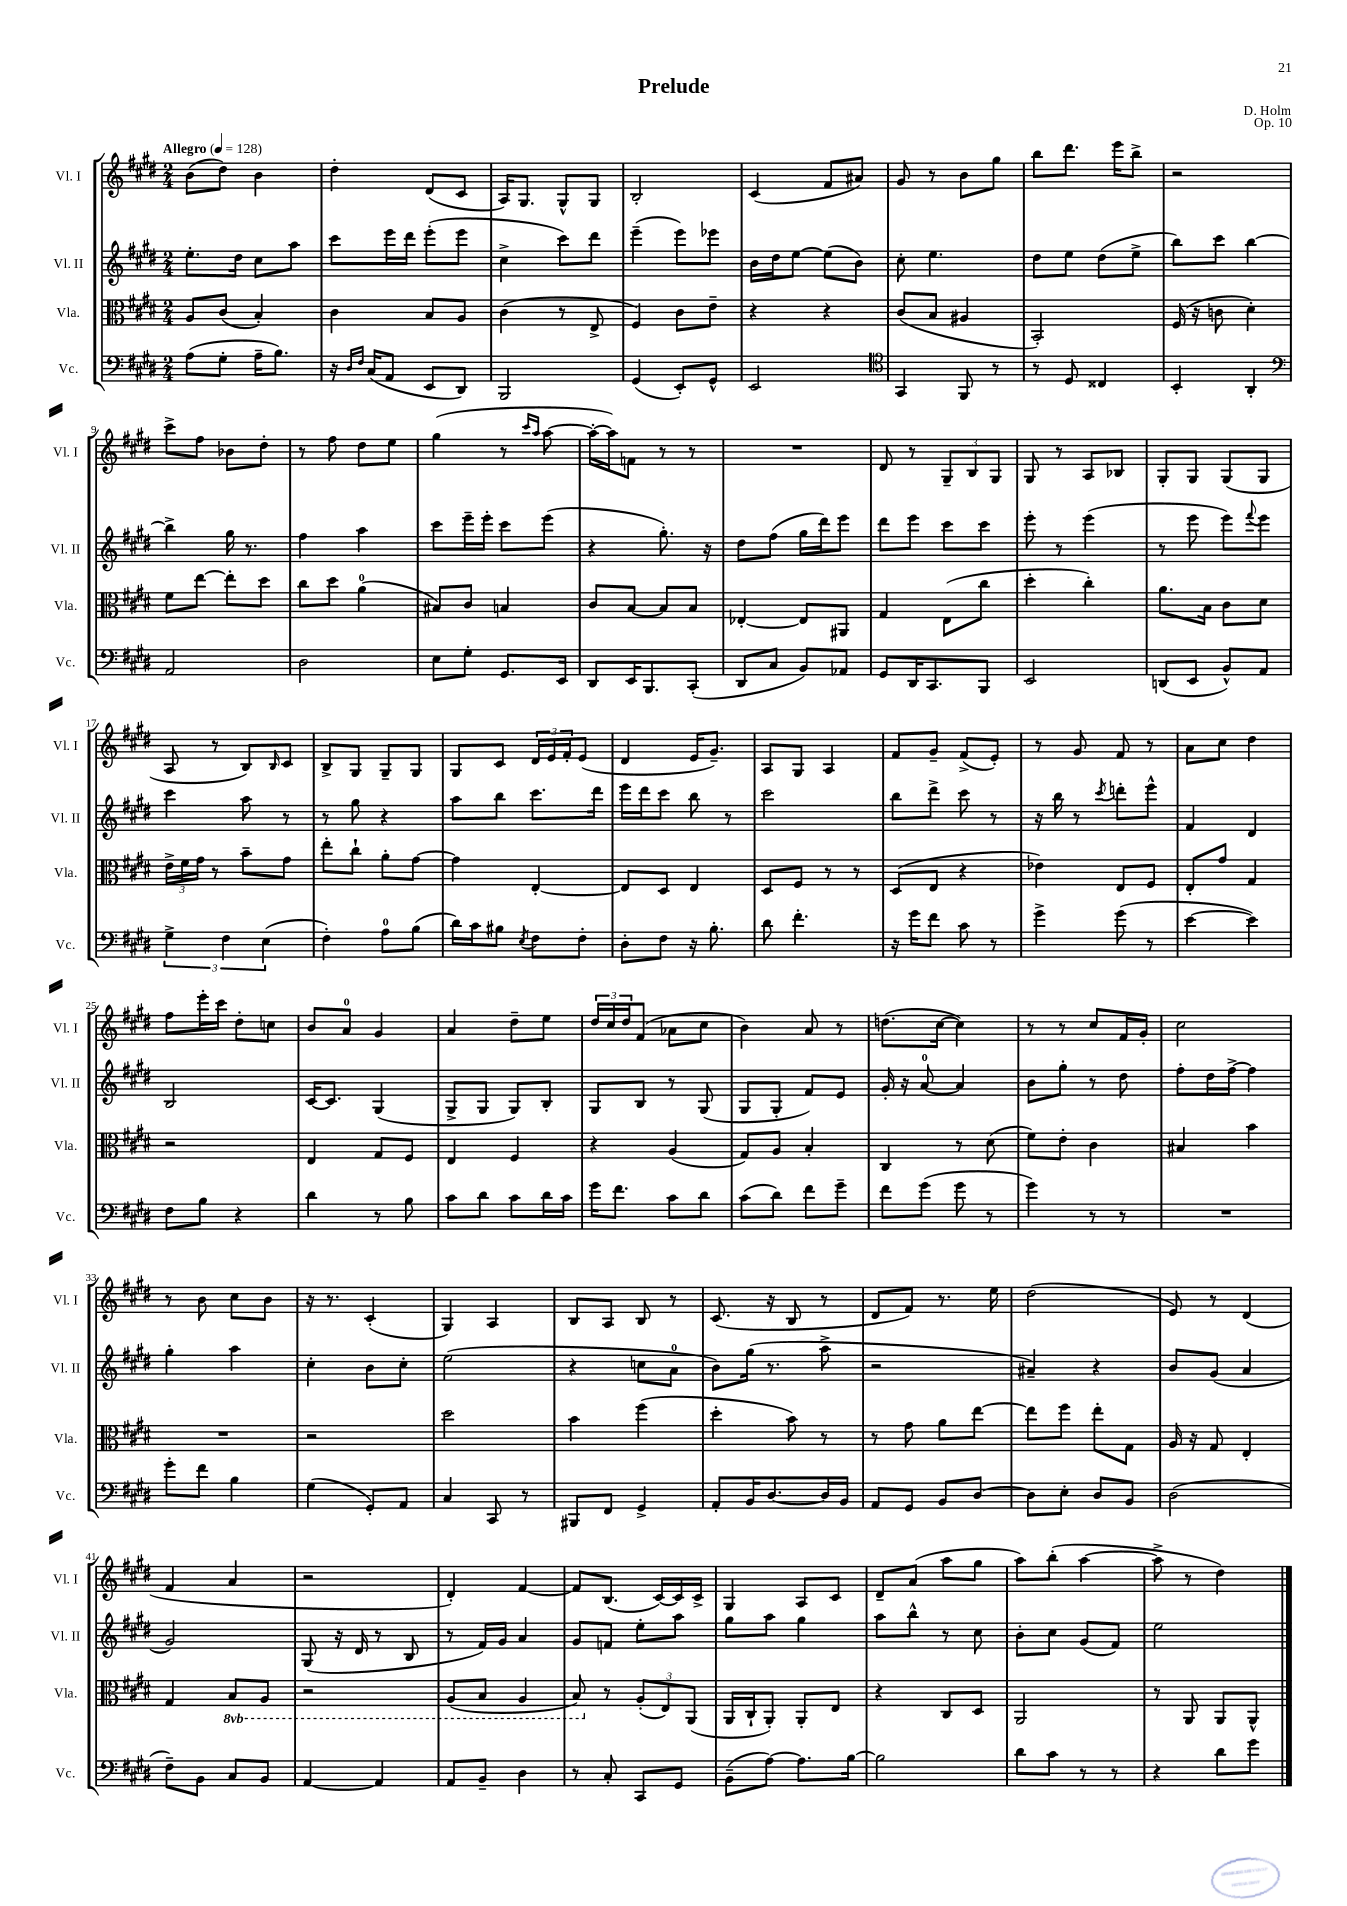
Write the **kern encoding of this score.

**kern	**kern	**kern	**kern
*staff4	*staff3	*staff2	*staff1
*clefF4	*clefC3	*clefG2	*clefG2
*k[f#c#g#d#]	*k[f#c#g#d#]	*k[f#c#g#d#]	*k[f#c#g#d#]
*M2/4	*M2/4	*M2/4	*M2/4
*MM128	*MM128	*MM128	*MM128
(8A\L	8A/L	8.ee'\L	(8b\L
8G#'\J	(8c#/J	.	8dd#\J)
.	.	16dd#\Jk	.
16A~\LK	4B'/)	8cc#\L	4b\
8.B\J)	.	.	.
.	.	8aa\J	.
=	=	=	=
16r	4c#\	8ccc#\L	4dd#'\
16qqD#/LL	.	.	.
16qqF#/JJ	.	.	.
(16C#/LK	.	.	.
8AA/J	.	16eee\L	.
.	.	16ddd#\JJ	.
8EE/L	8B/L	(8eee'\L	(8d#/L
8DD#/J)	8A/J	8eee\J	8c#/J
=	=	=	=
2BBB/	(4c#\	4cc#^\	16A/LK)
.	.	.	8.G#/J
.	8r	8ccc#\L)	8G#^^/L
.	8E^/	8ddd#\J	8G#/J
=	=	=	=
(4GG#/	4F#/)	(4eee~\	2B'/
8EE'/L)	8c#\L	8eee\L)	.
8GG#^^/J	8e~\J	8eee-\J	.
=	=	=	=
2EE/	4r	16b\LL	(4c#/
.	.	16dd#\J	.
.	.	[8ee\J	.
.	4r	(8ee\]L	8f#/L
.	.	8b\J)	8a#/J)
=	=	=	=
*clefC4	*	*	*
4GG#/	(8c#/L	8cc#'\	8g#/
.	8B/J	4.ee\	8r
8FF#/	4A#/	.	8b\L
8r	.	.	8gg#\J
=	=	=	=
8r	2BB'/)	8dd#\L	8bb\L
8D#/	.	8ee\J	8.ddd#\J
4C##/	.	(8dd#\L	.
.	.	.	16eee\LK
.	.	8ee^\J	8bb^\J
=	=	=	=
4BB'/	(16F#/	8bb\L)	2r
.	16r	.	.
.	8c\	8ccc#\J	.
4AA'/	4d#'\)	[4bb\	.
=	=	=	=
*clefF4	*	*	*
2AA/	8f#\L	4bb^\]	8ccc#^\L
.	[8ee\J	.	8ff#\J
.	8ee'\]L	16gg#\	8b-\L
.	.	8.r	.
.	8dd#\J	.	8dd#'\J
=	=	=	=
2D#\	8cc#\L	4ff#\	8r
.	8dd#\J	.	8ff#\
.	(4a\	4aa\	8dd#\L
.	.	.	8ee\J
=	=	=	=
8E\L	8B#/L)	8ccc#\L	(4gg#\
8G#'\J	8c#/J	16eee~\L	.
.	.	16eee'\JJ	.
8.GG#/L	4B/	8ccc#\L	8r
.	.	.	16qqccc#/LL
.	.	.	16qqaa/JJ
.	.	(8eee\J	[8aa\
16EE/Jk	.	.	.
=	=	=	=
8DD#/L	8c#/L	4r	16aa'\_LL
.	.	.	16aa\]J)
16EE/K	[8B/J	.	8f\J
8.BBB/	.	.	.
.	8B/]L	8.gg#'\)	8r
(8CC#'/J	8B/J	.	8r
.	.	16r	.
=	=	=	=
8DD#/L	[4E-'/	8dd#\L	2r
8C#/J	.	(8ff#\J	.
8BB/L)	8E-/]L	16gg#\LL	.
.	.	16ddd#\J)	.
8AA-/J	8AA#/J	8eee\J	.
=	=	=	=
8GG#/L	4G#/	8ddd#\L	8d#/
16DD#/K	.	8eee\J	8r
8.CC#/	.	.	.
.	(8E\L	8ccc#\L	12G#~/L
.	.	.	12B/
8BBB/J	8cc#\J	8ccc#\J	.
.	.	.	12G#/J
=	=	=	=
2EE/	4dd#'\	8eee'\	8G#/
.	.	8r	8r
.	4cc#'\)	(4eee\	8A/L
.	.	.	8B-/J
=	=	=	=
(8DD/L	8.a\L	8r	8G#'/L
8EE/J	.	8eee\	8G#/J
.	16B\Jk	.	.
8BB^^/L)	8c#\L	8eee\L)	(8G#/L
.	.	8qqfff#/	.
8AA/J	8d#\J	8eee\J	8G#/J
=	=	=	=
6G#^\	24e^\LL	4ccc#\	8A/
.	24f#\	.	.
.	24g#\JJ	.	.
.	8r	.	8r
6F#\	.	.	.
.	8b~\L	8aa\	8B/L)
(6E\	.	.	.
.	.	.	16qqB/
.	8g#\J	8r	8c#/J
=	=	=	=
4F#'\)	8ee'\L	8r	8B^/L
.	8cc#`\J	8gg#\	8G#/J
8A\L	8a'\L	4r	8G#~/L
(8B\J	[8g#\J	.	8G#/J
=	=	=	=
16d#\LL)	4g#\]	8aa\L	8G#/L
16c#\J	.	.	.
8B#\J	.	8bb\J	8c#/J
8qE/	.	.	.
8F#\L	[4E'/	8.ccc#\L	24d#/LL
.	.	.	24e/
.	.	.	24f#'/J
8F#'\J	.	.	(8e/J
.	.	16ddd#\Jk	.
=	=	=	=
8D#'\L	8E/]L	16eee\LL	4d#/
.	.	16ddd#\J	.
8F#\J	8D#/J	8ccc#\J	.
16r	4E/	8bb\	16e/LK
8.B'\	.	.	8.g#~/J)
.	.	8r	.
=	=	=	=
8d#\	8D#/L	2ccc#\	8A/L
4.f#'\	8F#/J	.	8G#/J
.	8r	.	4A/
.	8r	.	.
=	=	=	=
16r	(8D#/L	8bb\L	8f#/L
16g#\LK	.	.	.
8f#\J	8E/J	8ddd#^\J	8g#~/J
8c#\	4r	8ccc#\	(8f#^/L
8r	.	8r	8e'/J)
=	=	=	=
4g#^\	4e-\)	16r	8r
.	.	16bb\	.
.	.	8r	8g#/
.	.	8qccc#/	.
(8g#\	8E/L	8ddd'\L	8f#/
8r	8F#/J	8eee^^\J	8r
=	=	=	=
[4e\	8E'/L	4f#/	8a\L
.	8g#/J	.	8cc#\J
4e\])	4G#/	4d#/	4dd#\
=	=	=	=
8F#\L	2r	2B/	8ff#\L
8B\J	.	.	16eee'\L
.	.	.	16ccc#\JJ
4r	.	.	8dd#'\L
.	.	.	8cc\J
=	=	=	=
4d#\	4E/	[16c#/LK	8b/L
.	.	8.c#/]J	.
.	.	.	8a/J
8r	8G#/L	(4G#/	4g#/
8B\	8F#/J	.	.
=	=	=	=
8c#\L	4E/	8G#^/L	4a/
8d#\J	.	8G#/J	.
8c#\L	4F#/	8G#/L)	8dd#~\L
16d#\L	.	8B'/J	8ee\J
16c#\JJ	.	.	.
=	=	=	=
16g#\LK	4r	8G#/L	24dd#/LL
.	.	.	24cc#/
8.f#\J	.	.	.
.	.	.	24dd#/J
.	.	8B/J	(8f#/J
8c#\L	(4A/	8r	8a-\L
8d#\J	.	(8G#/	8cc#\J
=	=	=	=
(8c#\L	8G#/L)	8G#/L	4b\)
8d#\J)	8A/J	8G#'/J	.
8f#\L	4B'/	8f#/L)	8a/
8g#~\J	.	8e/J	8r
=	=	=	=
8f#\L	4C#/	16g#'/	(8.dd\L
.	.	16r	.
(8g#\J	.	[8a/	.
.	.	.	[16cc#\Jk
8g#\	8r	4a/]	4cc#\])
8r	(8d#\	.	.
=	=	=	=
4g#\)	8f#\L)	8b\L	8r
.	8e'\J	8gg#'\J	8r
8r	4c#\	8r	8cc#/L
8r	.	8dd#\	16f#/L
.	.	.	16g#'/JJ
=	=	=	=
2r	4B#/	8ff#'\L	2cc#\
.	.	16dd#\L	.
.	.	[16ff#^\JJ	.
.	4b\	4ff#\]	.
=	=	=	=
8g#'\L	2r	4gg#'\	8r
8f#\J	.	.	8b\
4B\	.	4aa\	8cc#\L
.	.	.	8b\J
=	=	=	=
(4G#\	2r	4cc#'\	16r
.	.	.	8.r
8GG#'/L)	.	8b\L	(4c#'/
8AA/J	.	8cc#'\J	.
=	=	=	=
4C#/	2dd#\	(2ee\	4G#/)
8CC#/	.	.	4A/
8r	.	.	.
=	=	=	=
8BBB#/L	4b\	4r	8B/L
8FF#/J	.	.	8A/J
4GG#^/	(4ff#\	8cc\L	8B/
.	.	8a\J	8r
=	=	=	=
8AA'/L	4dd#'\	8b\L)	(8.c#/
16BB/K	.	(16gg#\Jk	.
[8.D#/	.	8.r	16r
.	8b\)	.	8B/
16D#/]L	8r	8aa^\	8r
16BB/JJ	.	.	.
=	=	=	=
8AA/L	8r	2r	8d#/L
8GG#/J	8g#\	.	8f#/J)
8BB/L	8a\L	.	8.r
[8D#/J	[8ee\J	.	.
.	.	.	16ee\
=	=	=	=
8D#\]L	8ee\]L	4a#~/)	(2dd#\
8E'\J	8ff#\J	.	.
8D#/L	8ee'\L	4r	.
8BB/J	8G#\J	.	.
=	=	=	=
(2D#\	16A/	8b/L	8e/)
.	16r	.	.
.	8G#/	(8g#/J	8r
.	4E'/	4a/	(4d#/
=	=	=	=
8F#~\L)	4G#/	2g#/)	4f#/
8BB\J	.	.	.
8C#/L	8BB/L	.	4a/
8BB/J	8AA/J	.	.
=	=	=	=
[4AA/	2r	(8G#/	2r
.	.	16r	.
.	.	16d#/	.
4AA/]	.	8r	.
.	.	8B/	.
=	=	=	=
8AA/L	(8AA/L	8r	4d#'/)
8BB~/J	8BB/J	16f#/LL)	.
.	.	16g#/JJ	.
4D#\	4AA/	4a/	[4f#/
=	=	=	=
8r	8BB/)	8g#/L	8f#/]L
8C#'/	8r	8f/J	(8.B/J
8CC#/L	(12A'/L	8ee'\L	.
.	.	.	[16c#/LL)
.	12E/)	.	.
8GG#/J	.	8aa\J	16c#/]
.	(12AA/J	.	.
.	.	.	16c#^/JJ
=	=	=	=
(8BB~\L	16AA/LL	8gg#\L	4G#/
.	16C#`/J	.	.
[8A\J)	8AA'/J)	8aa\J	.
8.A\]L	8AA'/L	4gg#\	8A/L
.	8E/J	.	8c#/J
[16B\Jk	.	.	.
=	=	=	=
2B\]	4r	8aa\L	8d#~/L
.	.	8bb^^\J	(8a/J
.	8C#/L	8r	8aa\L
.	8D#/J	8cc#\	8gg#\J
=	=	=	=
8d#\L	2AA/	8b'\L	8aa\L)
8c#\J	.	8cc#\J	(8bb'\J
8r	.	(8g#/L	[4aa\
8r	.	8f#/J)	.
=	=	=	=
4r	8r	2ee\	8aa^\]
.	8AA/	.	8r
8d#\L	8AA/L	.	4dd#\)
8g#\J	8AA^^/J	.	.
==	==	==	==
*-	*-	*-	*-
